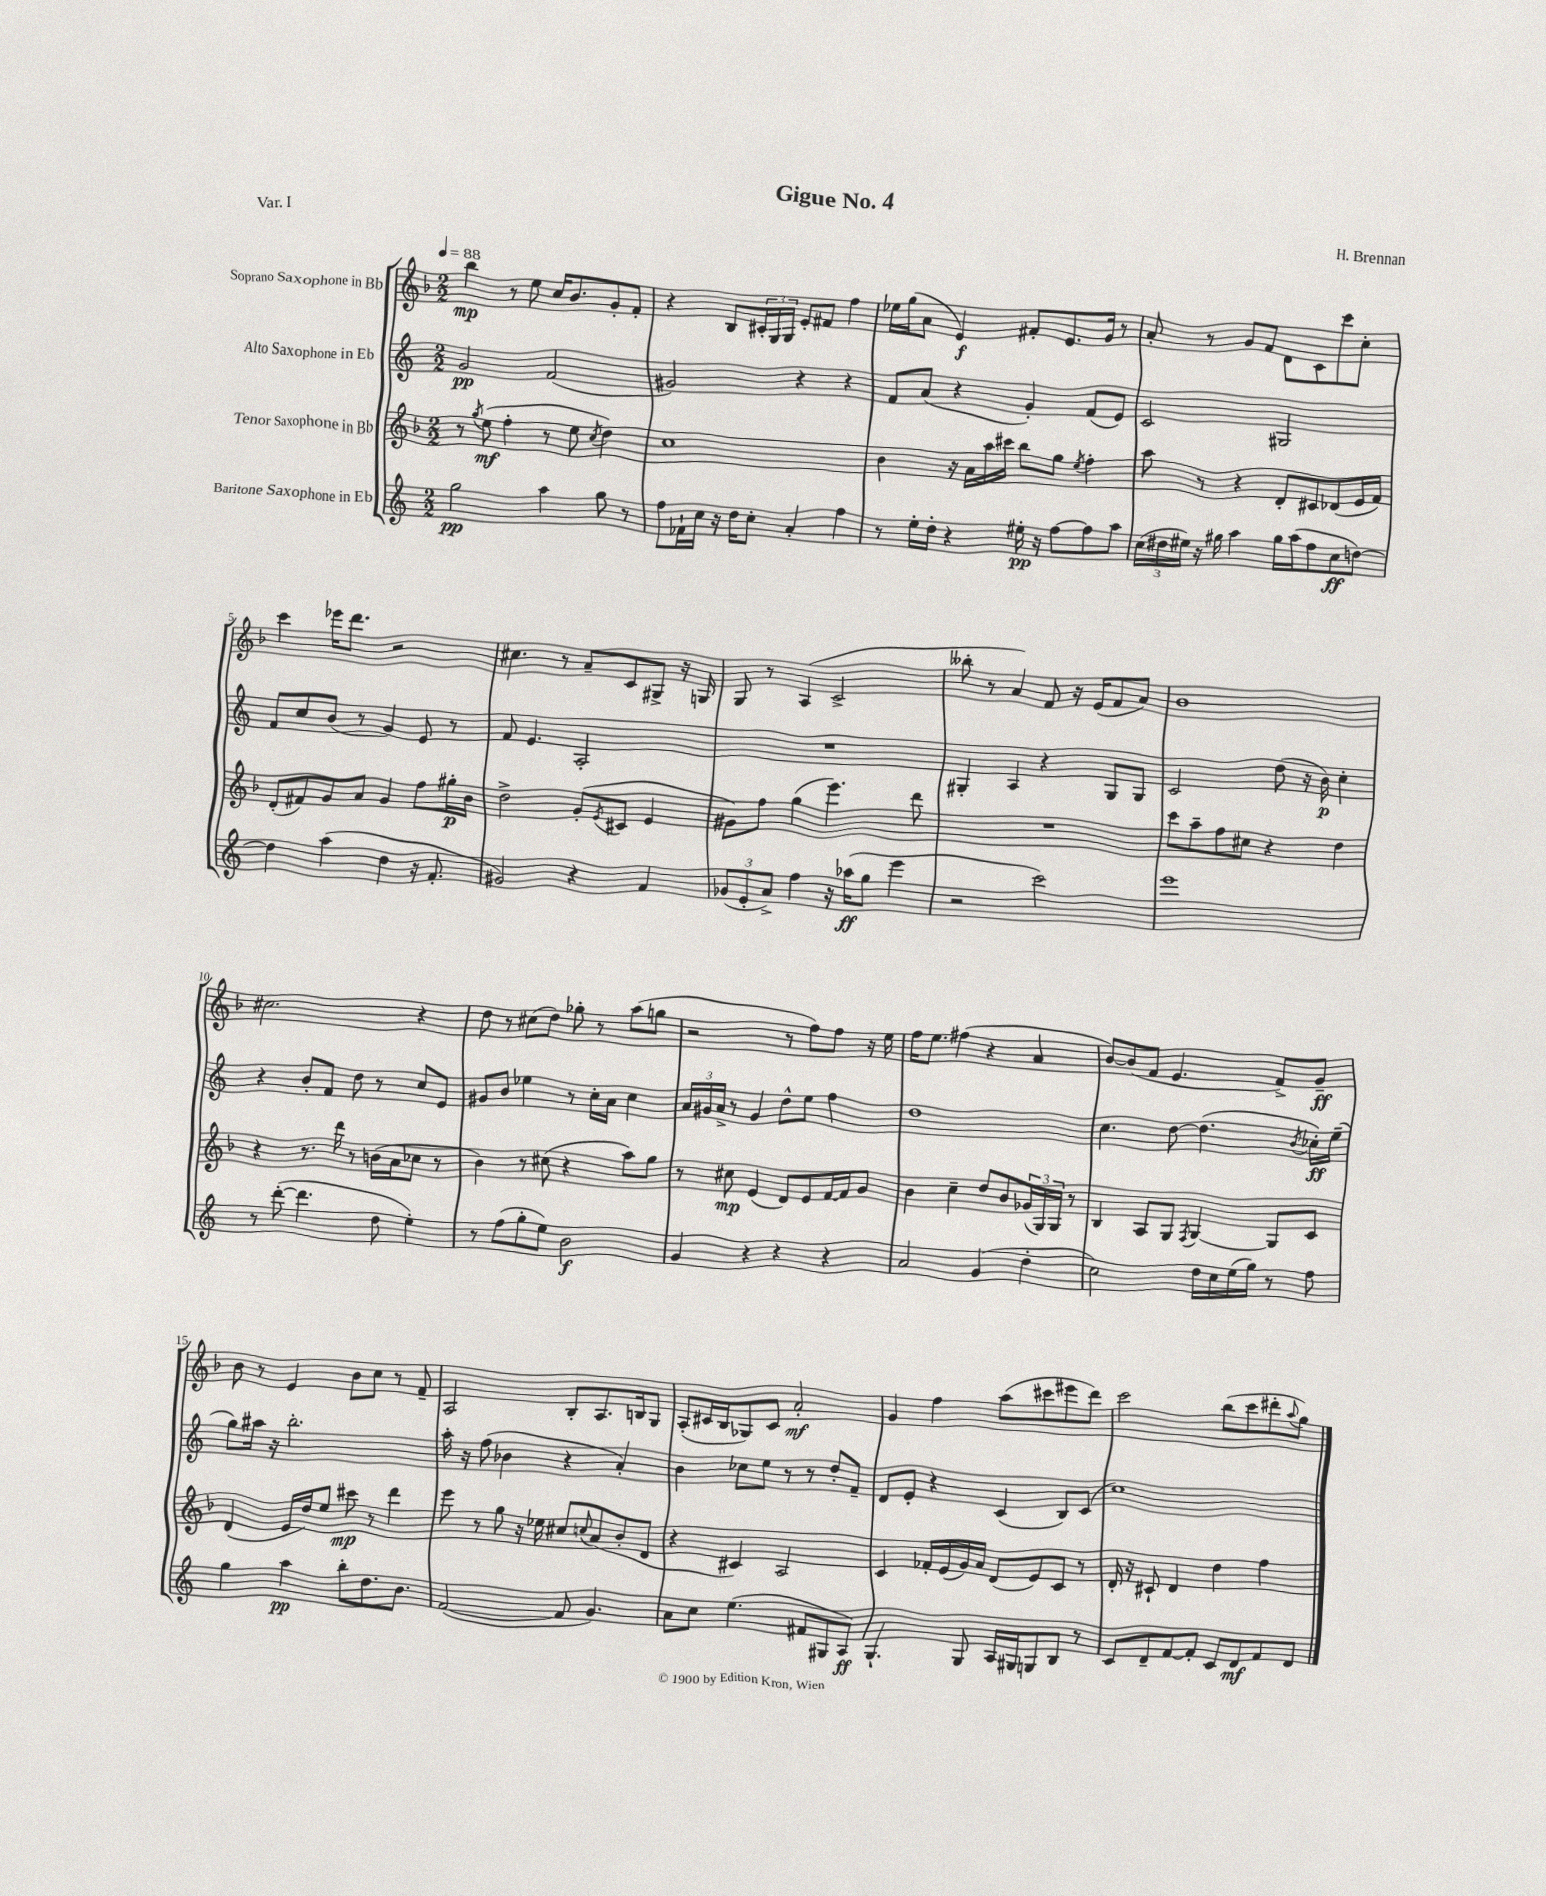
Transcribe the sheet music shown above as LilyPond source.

\header { title = "Gigue No. 4" composer = "H. Brennan" piece = "Var. I" }
<<
\new StaffGroup <<
\new Staff = "s0" \with { instrumentName = "Soprano Saxophone in Bb" } {
    \clef treble \key f \major \numericTimeSignature \time 2/2 \tempo 4 = 88
    bes''4\mp r8 e''8 c''16 bes'8. g'8-. f'8-. |
    r4 bes8 \tuplet 3/2 { cis'16-. g16 g16 } e'8-. fis'8 f''4 |
    ees''16 g''16( a'8 e'4\f) fis'8-. e'8. g'16 r8 |
    a'8-. r8 g'8 f'8 d'8 c'8 c'''8 c''8-. |
    c'''4 ees'''16 d'''8. r2 |
    cis''4. r8 a'8-- c'8 gis8-> r16 g16 |
    g8 r8 a4( c'2-> |
    beses''8-. r8 a'4) f'8 r16 e'16( f'8 a'8) |
    bes'1 |
    cis''2. r4 |
    d''8 r8 cis''8( d''8) ges''8-. r8 a''8( g''8 |
    r2 r8 f''8) f''8 r16 e''16 |
    f''16 e''8. fis''4( r4 a'4 |
    bes'8~) bes'8( f'8 e'4. f'8->) g'8--\ff |
    bes'8 r8 e'4 bes'8 c''8 r8 f'8-- |
    a2 bes8-. a8. b16 g8 |
    a8-.( cis'16 bes16 ges8) cis'8 a'2-.\mf |
    g'4 f''4 a''8( cis'''8 eis'''8 d'''8) |
    c'''2 bes''8( c'''8 dis'''8-. \appoggiatura { a''8 } g''8) \bar "|." |
}
\new Staff = "s1" \with { instrumentName = "Alto Saxophone in Eb" } {
    \clef treble \key c \major \numericTimeSignature \time 2/2
    g'2\pp f'2( |
    gis'2) r4 r4 |
    f'8 a'8( r4 g'4-.) f'8( e'8) |
    c'2 gis2 |
    f'8 c''8 b'8( r8 g'4) e'8 r8 |
    f'8 e'4. a2-. |
    R1 |
    gis4-. a4 r4 gis8 gis8 |
    c'2 d''8( r16 b'16\p) c''4-. |
    r4 b'8-. f'8 d''8 r8 c''8 e'8 |
    gis'8 b'8 ees''4 r8 c''16-. a'16 c''4 |
    \tuplet 3/2 { a'16 gis'16 a'16-> } r8 gis'4 d''8-^ e''8 f''4 |
    d''1 |
    c''4. d''8~ d''4.( \acciaccatura { b'8 } ces''16-.\ff) e''16--( |
    g''8) ais''16 r16 b''2.-. |
    a''16-. r16 f''8( bes'4 r4 a'4-.) |
    b'4 ces''8 e''8 r8 r8 d''8-. f'8-- |
    d'8 e'8-. r4 c'4( b8) c'8( |
    c''1) \bar "|." |
}
\new Staff = "s2" \with { instrumentName = "Tenor Saxophone in Bb" } {
    \clef treble \key f \major \numericTimeSignature \time 2/2
    r8 \acciaccatura { g''8 } e''8\mf( f''4-. r8 e''8 \acciaccatura { c''8 } d''4) |
    c''1 |
    bes'4 r16 a'16 a''16 cis'''16 bes''8 g''8 \acciaccatura { e''8 } f''4-. |
    a''8 r8 r4 d'8-. cis'8 des'8( e'16 f'16) |
    d'8-.( fis'8) g'8 a'8 g'4 f''8 gis''16-.\p bes'16 |
    d''2-> g'8-.( \acciaccatura { e'8 } cis'8 e'4 |
    gis'8) f''8 g''4( e'''4.) d'''8 |
    R1 |
    c'''8 a''8-- f''8 cis''8 r4 d''4 |
    r4 r8. d'''16 r8 b'16( a'16 ces''8 r8 |
    bes'4) r8 cis''8( r4 a''8) g''8 |
    r8 cis''8\mp e'4( d'8) e'8 f'16~ f'16 g'8 |
    bes'4 c''4-- d''8 bes'8 \tuplet 3/2 { ges'16( g16) g16 } r8 |
    bes4 a8 g8 \acciaccatura { f8 } g4~ g8 c'8 |
    d'4( e'16 d''16) e''8 cis'''8\mp r8 d'''4 |
    e'''8 r8 g''8 r16 ees''16 cis''8 \appoggiatura { c''8 } a'8( bes'8-. d'8 |
    r4 cis'4) a2 |
    c'4 fes'16-. e'16( g'16) a'16 d'8( e'8) c'8 r8 |
    d'16-. r16 cis'8-! d'4 d''4 f''4 \bar "|." |
}
\new Staff = "s3" \with { instrumentName = "Baritone Saxophone in Eb" } {
    \clef treble \key c \major \numericTimeSignature \time 2/2
    g''2\pp a''4 g''8 r8 |
    f''8 fes'16-! c''16 r16 d''16 c''8-. a'4-. f''4 |
    r8 e''16-. d''16-. r4 eis''16-.\pp r16 f''8~ f''8 a''8 |
    \tuplet 3/2 { c''16( dis''16 eis''16) } r16 gis''16 a''4 gis''16 a''16( f''8 c''8\ff d''8~) |
    d''4 a''4( d''4 r16 f'8.-. |
    gis'2) r4 f'4 |
    \tuplet 3/2 { ges'8( e'8-. a'8->) } f''4 r16 aes''16\ff( g''8 e'''4 |
    r2 c'''2) |
    e'''1 |
    r8 d'''8~-.( d'''4. d''8 e''4-.) |
    r8 f''8( g''8-. e''8) b'2\f |
    g'4 r4 r4 r4 |
    a'2 g'4( d''4-. |
    c''2) d''16 c''16 e''16( g''16) r8 f''8 |
    g''4 a''4\pp b''8-. d''8. b'8. |
    f'2~( f'8 g'4.) |
    a'8 c''8 e''4.( fis'8 gis8 a8\ff) |
    g4.-! g8 a16 gis16 g8 b8 r8 |
    c'8 d'8-- f'8~ f'8-. c'8 d'8\mf f'8 d'8 \bar "|." |
}
>>
>>
